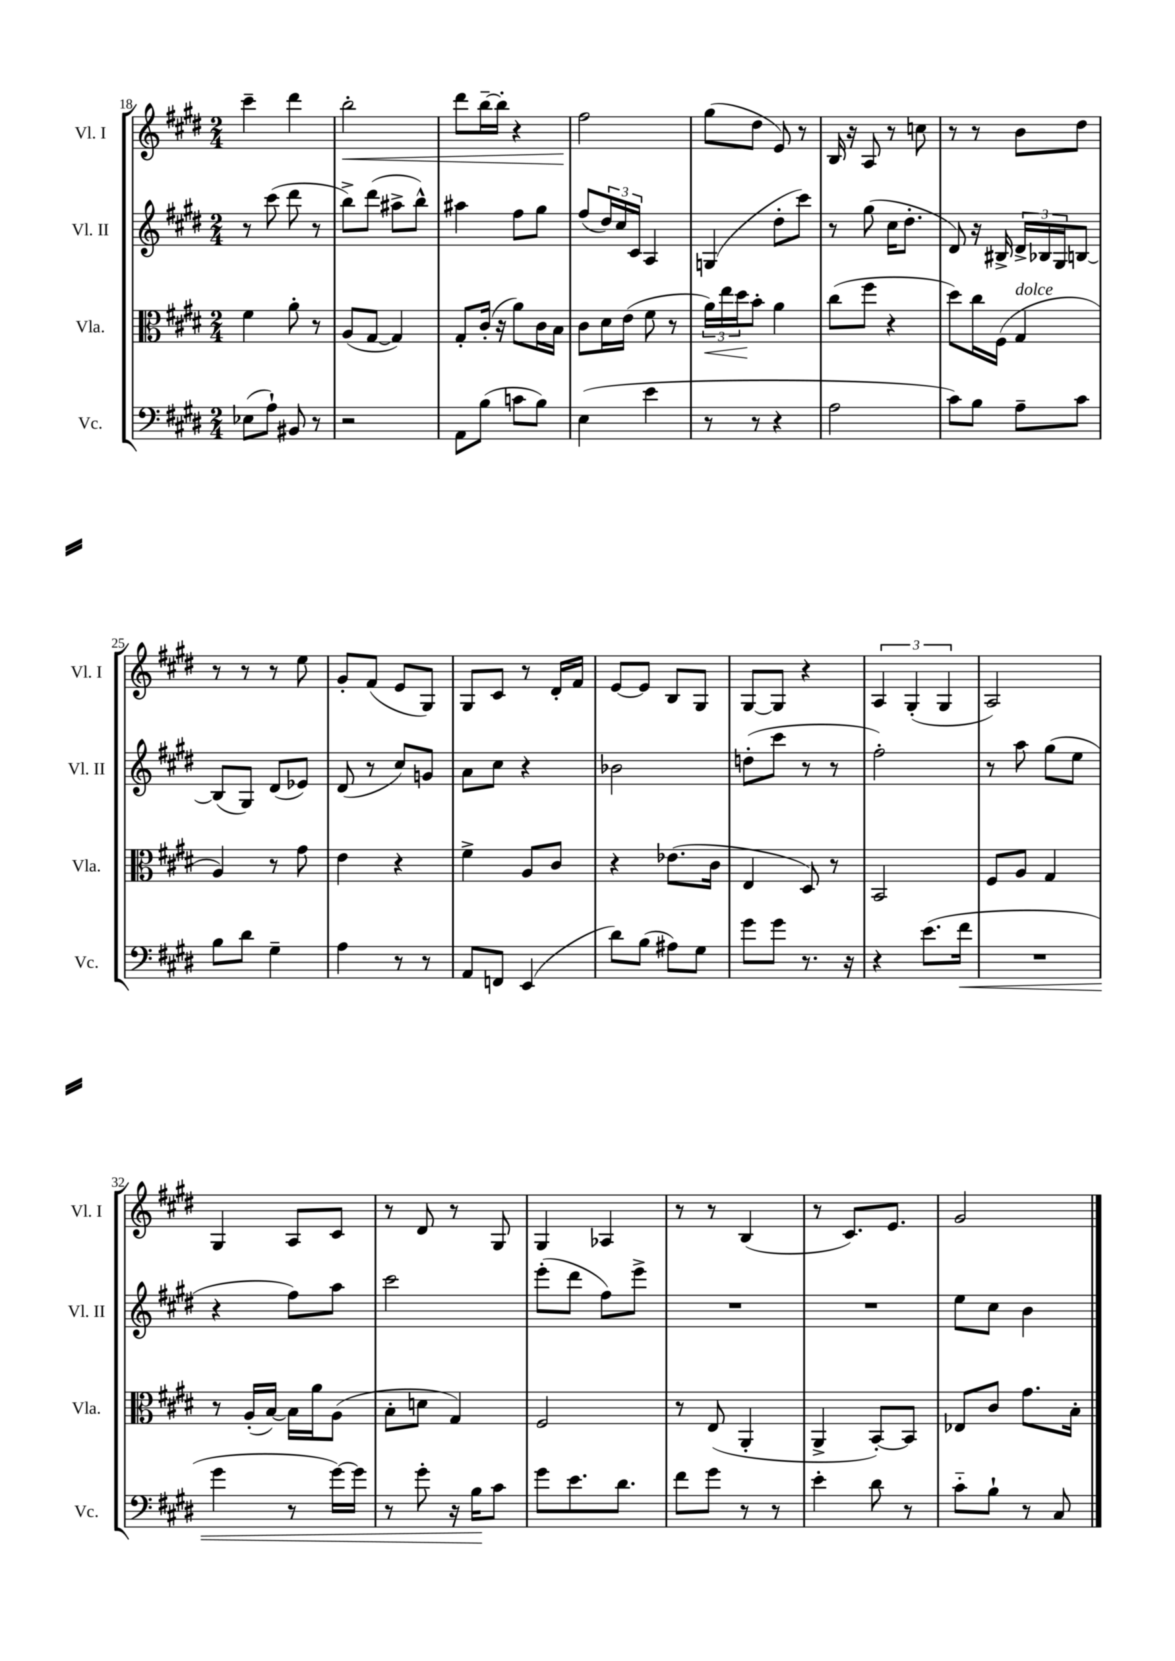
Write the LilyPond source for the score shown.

<<
\new StaffGroup <<
\new Staff = "s0" \with { instrumentName = "Vl. I" shortInstrumentName = "Vl. I" } {
    \clef treble \key e \major \numericTimeSignature \time 2/4
    cis'''4-- dis'''4 |
    b''2-.\< |
    dis'''8 b''16~-- b''16-. r4 |
    fis''2\! |
    gis''8( dis''8 e'8) r8 |
    b16 r16 a8 r8 c''8 |
    r8 r8 b'8 dis''8 |
    r8 r8 r8 e''8 |
    gis'8-. fis'8( e'8 gis8) |
    gis8 cis'8 r8 dis'16-. fis'16 |
    e'8~ e'8 b8 gis8 |
    gis8~ gis8 r4 |
    \tuplet 3/2 { a4 gis4-.( gis4 } |
    a2) |
    gis4 a8 cis'8 |
    r8 dis'8 r8 gis8 |
    gis4 aes4 |
    r8 r8 b4( |
    r8 cis'8.) e'8. |
    gis'2 \bar "|." |
}
\new Staff = "s1" \with { instrumentName = "Vl. II" shortInstrumentName = "Vl. II" } {
    \clef treble \key e \major \numericTimeSignature \time 2/4
    r8 cis'''8( dis'''8 r8 |
    b''8->) dis'''8( ais''8-> b''8-^) |
    ais''4 fis''8 gis''8 |
    fis''8( \tuplet 3/2 { dis''16) cis''16 cis'16 } a4 |
    g4( dis''8-. cis'''8) |
    r8 gis''8( cis''16 dis''8.-. |
    dis'8) r16 bis16-> \tuplet 3/2 { dis'16-> bes16 gis16 } b8~ |
    b8( gis8) dis'8( ees'8) |
    dis'8( r8 cis''8) g'8 |
    a'8 cis''8 r4 |
    bes'2 |
    d''8-.( cis'''8 r8 r8 |
    fis''2-.) |
    r8 a''8 gis''8( e''8 |
    r4 fis''8) a''8 |
    cis'''2 |
    e'''8-.( dis'''8 fis''8) e'''8-> |
    R2 |
    R2 |
    e''8 cis''8 b'4 \bar "|." |
}
\new Staff = "s2" \with { instrumentName = "Vla." shortInstrumentName = "Vla." } {
    \clef alto \key e \major \numericTimeSignature \time 2/4
    fis'4 a'8-. r8 |
    a8( gis8~ gis4) |
    gis8-. cis'16-.( r16 a'8) cis'16 b16 |
    cis'8 dis'16 e'16( fis'8 r8 |
    \tuplet 3/2 { a'16\<) e''16 dis''16\! } b'8-. a'4 |
    cis''8( fis''8 r4 |
    dis''8) cis''16 fis16( gis4^\markup { \italic "dolce" } |
    a4) r8 gis'8 |
    e'4 r4 |
    fis'4-> a8 cis'8 |
    r4 ees'8.( cis'16 |
    e4 dis8) r8 |
    b,2 |
    fis8 a8 gis4 |
    r8 a16-.( b16~) b16 a'16 a8( |
    b8-. d'8 gis4) |
    fis2 |
    r8 e8( a,4-. |
    a,4-> b,8~-.) b,8 |
    ees8 cis'8 gis'8. b16-. \bar "|." |
}
\new Staff = "s3" \with { instrumentName = "Vc." shortInstrumentName = "Vc." } {
    \clef bass \key e \major \numericTimeSignature \time 2/4
    ees8( a8-!) bis,8 r8 |
    r2 |
    a,8 b8( c'8 b8) |
    e4( e'4 |
    r8 r8 r4 |
    a2 |
    cis'8) b8 a8-- cis'8 |
    b8 dis'8 gis4-- |
    a4 r8 r8 |
    a,8 f,8 e,4( |
    dis'8) b8( ais8) gis8 |
    gis'8 gis'8 r8. r16 |
    r4 e'8.( fis'16\< |
    R2 |
    gis'4 r8 gis'16~) gis'16 |
    r8 gis'8-. r16 b16\! cis'8 |
    gis'8 e'8. dis'8. |
    fis'8 gis'8 r8 r8 |
    e'4-. dis'8 r8 |
    cis'8-_ b8-! r8 cis8 \bar "|." |
}
>>
>>
\layout { \context { \Score currentBarNumber = #18 } }
